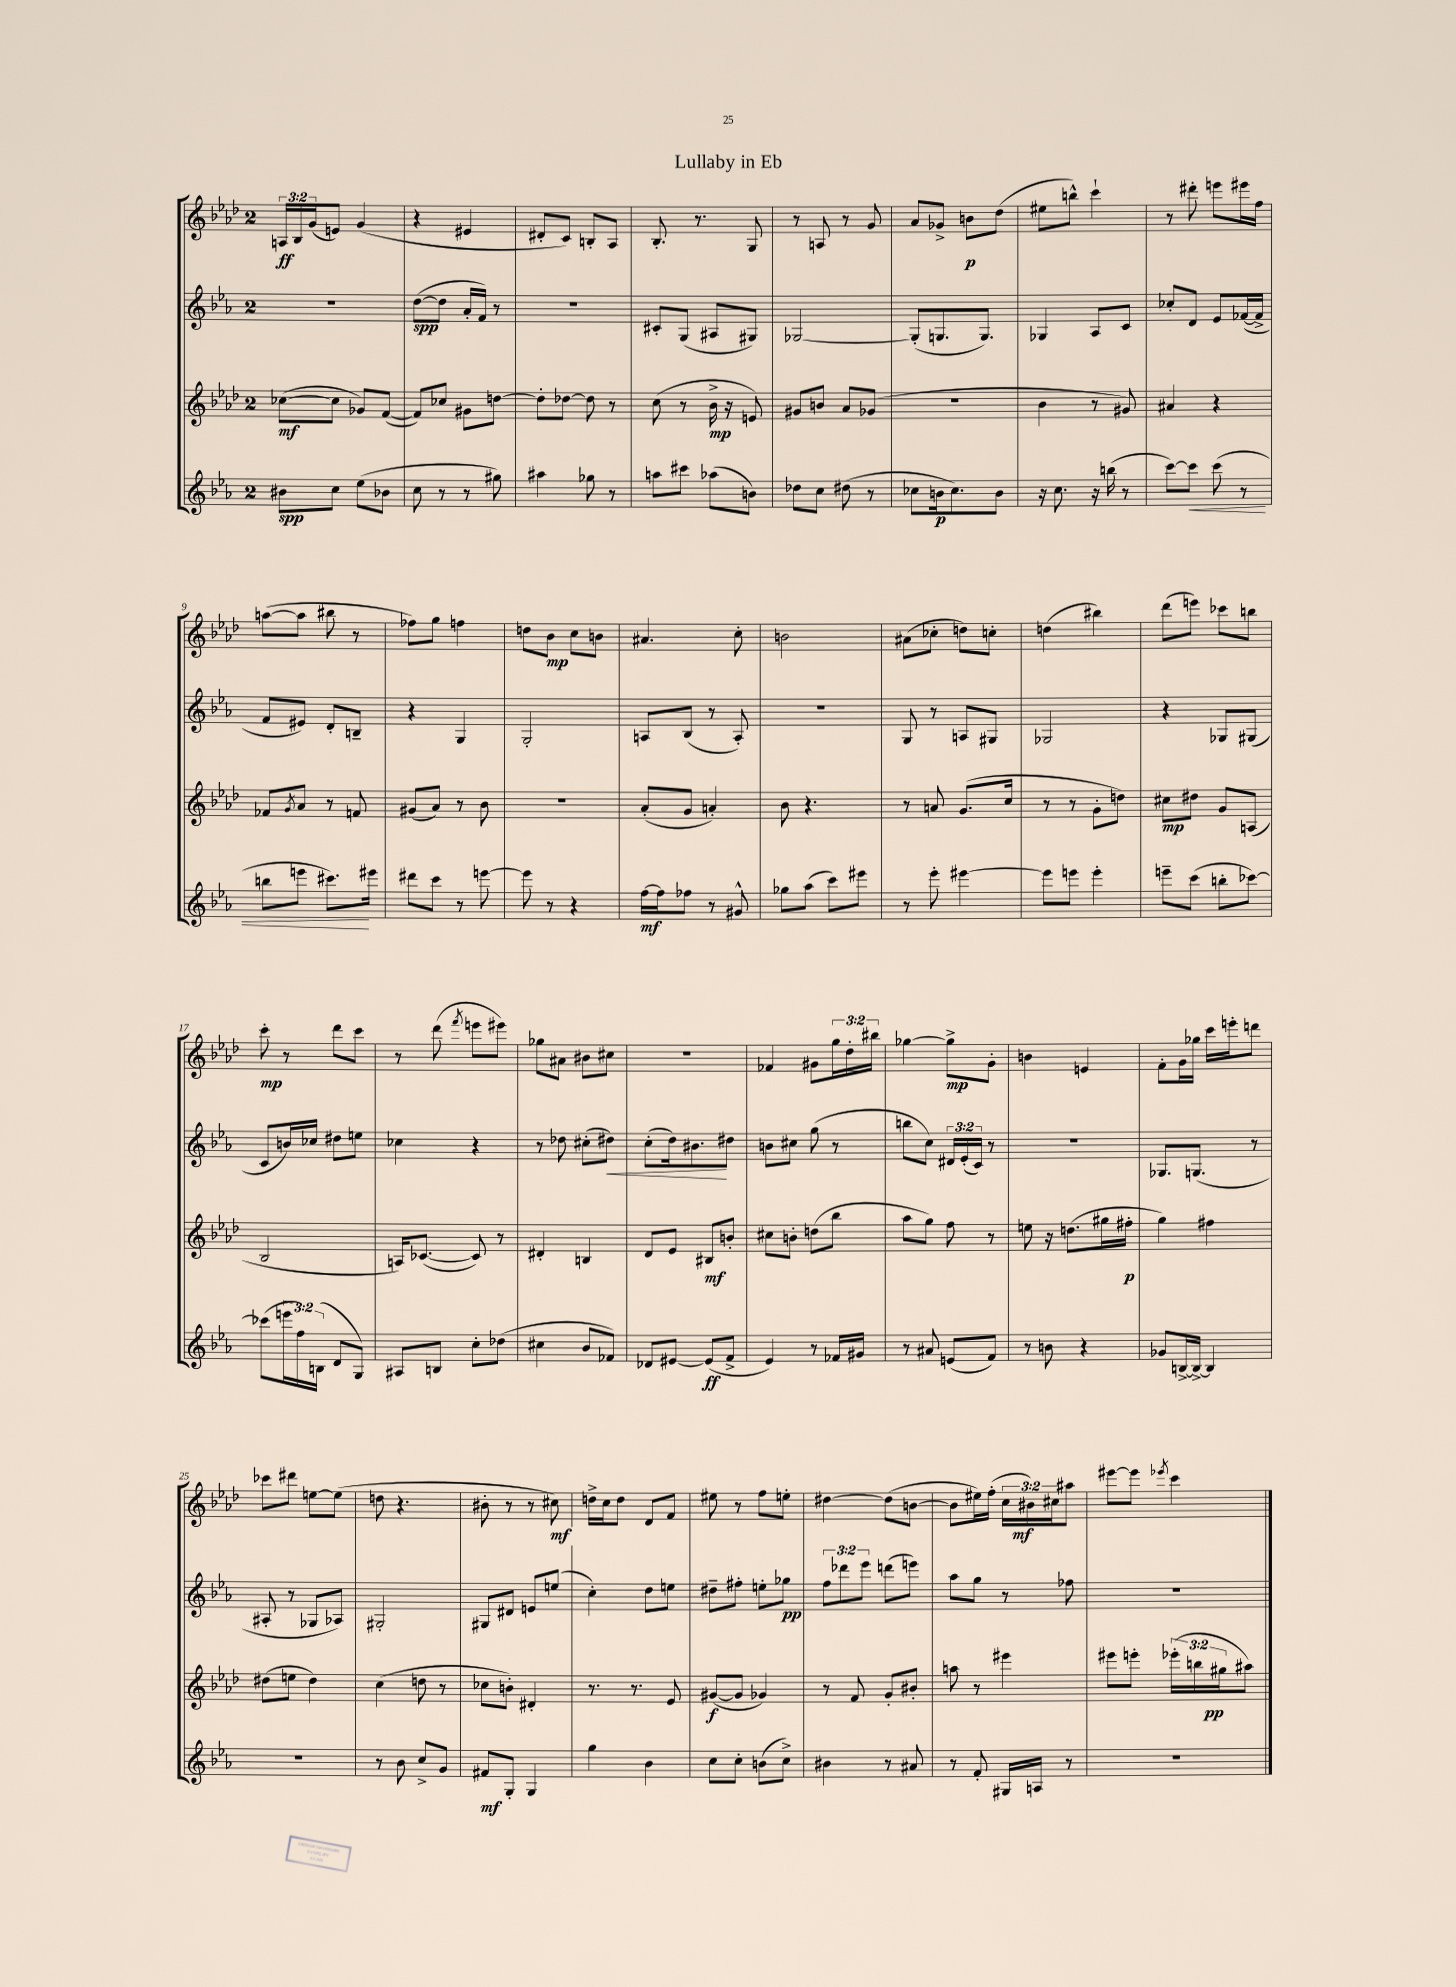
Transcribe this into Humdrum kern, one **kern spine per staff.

**kern	**kern	**kern	**kern
*staff4	*staff3	*staff2	*staff1
*clefG2	*clefG2	*clefG2	*clefG2
*k[b-e-a-]	*k[b-e-a-d-]	*k[b-e-a-]	*k[b-e-a-d-]
*M2/4	*M2/4	*M2/4	*M2/4
8b#	([8cc-	2r	24A
.	.	.	24B-
.	.	.	(24g
8cc	8cc-]	.	8e)
(8ee-	8g-)	.	(4g
8b-	([8f	.	.
=	=	=	=
8cc	8f])	([8dd	4r
8r	8cc-	8dd]	.
8r	8g#	16a-'	4e#
.	.	16f)	.
8gg#)	[8dd	8r	.
=	=	=	=
4aa#	8dd']	2r	8d#'
.	[8dd-	.	8c)
8gg-	8dd-]	.	8B'
8r	8r	.	8A-
=	=	=	=
8aa	(8cc	8c#'	8.B-'
8ccc#	8r	(8G	.
.	.	.	8.r
(8aa-	16b-^	8A#	.
.	16r	.	.
8b)	8e)	8G#)	8G
=	=	=	=
8dd-	8g#	[2G-	8r
8cc	8b	.	8A
(8dd#	8a-	.	8r
8r	(8g-	.	8g
=	=	=	=
8cc-	2r	(8G-']	8a-
16b	.	8.G	8g-^
8.cc-)	.	.	.
.	.	.	8b
.	.	8.G)	.
8b	.	.	(8dd-
=	=	=	=
16r	4b-	4G-	8ee#
8.cc	.	.	.
.	.	.	8bb^^)
16r	8r	8A-	4ccc`
(16bb	.	.	.
8r	8g#)	8c	.
=	=	=	=
[8ccc)	4a#	8cc-'	8r
8ccc]	.	8d	8ddd#'
(8ccc	4r	8e-	8eee
8r	.	([16f-	16eee#
.	.	16f-^]	16ff
=	=	=	=
8bb	8f-	8f	([8aa
.	8qg	.	.
8eee	8a-	8e#)	8aa]
8.ccc#)	8r	8d'	8bb#
.	8f	8B~	8r
16eee#	.	.	.
=	=	=	=
8ddd#	(8g#	4r	8ff-)
8ccc	8a-)	.	8gg
8r	8r	4G	4ff
[8eee	8b-	.	.
=	=	=	=
8eee]	2r	2G'	8dd
8r	.	.	8b-
4r	.	.	8cc
.	.	.	8b
=	=	=	=
[16ff	(8a-'	8A	4.a#
16ff]	.	.	.
8ff-	8g	(8B-	.
8r	4a')	8r	.
8g#^^	.	8A')	8cc'
=	=	=	=
8gg-	8b-	2r	2b
(8aa-	4.r	.	.
8ccc)	.	.	.
8eee#	.	.	.
=	=	=	=
8r	8r	8G	(8a#
8eee-'	8a	8r	8cc-'
[4eee#	(8.g	8A	8dd)
.	.	8G#	8cc'
.	16cc	.	.
=	=	=	=
8eee#]	8r	2G-	(4dd
8eee	8r	.	.
4eee'	8g'	.	4bb#)
.	8dd)	.	.
=	=	=	=
8eee~	8cc#	4r	(8ddd-
(8ccc	8dd#	.	8eee)
8bb'	8g	8G-	8ccc-
[8ccc-)	(8A	(8G#	8bb
=	=	=	=
(8ccc-]	2B-	8c	8ccc'
24eee	.	16b)	8r
24ff)	.	.	.
.	.	16cc-	.
(24B	.	.	.
8d	.	8dd#	8ddd-
8G)	.	8ee	8ccc
=	=	=	=
8A#	16A)	4cc-	8r
.	([8.c-	.	.
8B	.	.	(8ddd-
.	.	.	8qfff
8cc'	8c-])	4r	8eee
(8dd-	8r	.	8eee#)
=	=	=	=
4cc#	4d#'	8r	8gg-
.	.	8dd-	8a#
8b-	4B	(8cc#'	8b#
8f-)	.	8dd#)	8cc#
=	=	=	=
8d-	8d-	(8cc'	2r
[8e#	8e-	16dd)	.
.	.	8.b#	.
(8e#]	8B#	.	.
8f^	8b'	8dd#	.
=	=	=	=
4e-)	8cc#	8b	4f-
.	8b'	8cc#	.
8r	(8dd	(8gg	8g#
16f-	8bb-	8r	24gg
.	.	.	24dd-'
16g#	.	.	.
.	.	.	24bb#
=	=	=	=
8r	8aa-	8bb	[4gg-
8a#	8gg)	8cc)	.
(8e	8ff	24d#	8gg-^]
.	.	(24e-'	.
.	.	24c)	.
8f)	8r	8r	8g'
=	=	=	=
8r	8ee	2r	4b
8b	16r	.	.
.	(8.dd	.	.
4r	.	.	4e
.	16gg#	.	.
.	16ff#'	.	.
=	=	=	=
8g-	4gg)	8.G-	8f'
[16B^	.	.	16g
16B^_	.	(8.G	16gg-
4B]	4ff#	.	16ccc
.	.	.	16eee'
.	.	8r	8ddd
=	=	=	=
2r	(8dd#	8A#'	8ccc-
.	8ee	8r	8ddd#
.	4dd#)	8G-	[8ee
.	.	8A-)	(8ee]
=	=	=	=
8r	(4cc	2G#'	8dd
8b-	.	.	4.r
8cc^	8dd	.	.
8g	8r	.	.
=	=	=	=
8f#	8cc-	8G#	8b#'
8G'	8b')	8d#	8r
4G	4d#'	8e	8r
.	.	(8ee	8cc#)
=	=	=	=
4gg	8.r	4cc')	16dd^
.	.	.	16cc
.	.	.	8dd
.	8.r	.	.
4b-	.	8dd	8d-
.	8e-	8ee	8f
=	=	=	=
8cc	([8g#	8dd#~	8ee#
8cc'	8g#]	8ff#'	8r
(8b	4g-)	8ee'	8ff
8cc^)	.	8gg-	8ee'
=	=	=	=
4b#	8r	12ff	[4dd#
.	.	12ddd-	.
.	8f	.	.
.	.	12eee-	.
8r	8g'	(8ddd	(8dd#]
8a#	8b#'	8eee)	[8b
=	=	=	=
8r	8aa	8aa-	8b]
8f'	8r	8gg	16ee#)
.	.	.	(16ff'
16G#	4eee#	8r	24cc
.	.	.	24b#)
16A	.	.	.
.	.	.	24cc#
8r	.	8ff-	8aa#
=	=	=	=
2r	8eee#	2r	[8eee#
.	8eee'	.	8eee#]
.	.	.	8qeee-
.	(24eee-'	.	4ccc
.	24bb	.	.
.	24gg#	.	.
.	8aa#)	.	.
==	==	==	==
*-	*-	*-	*-
